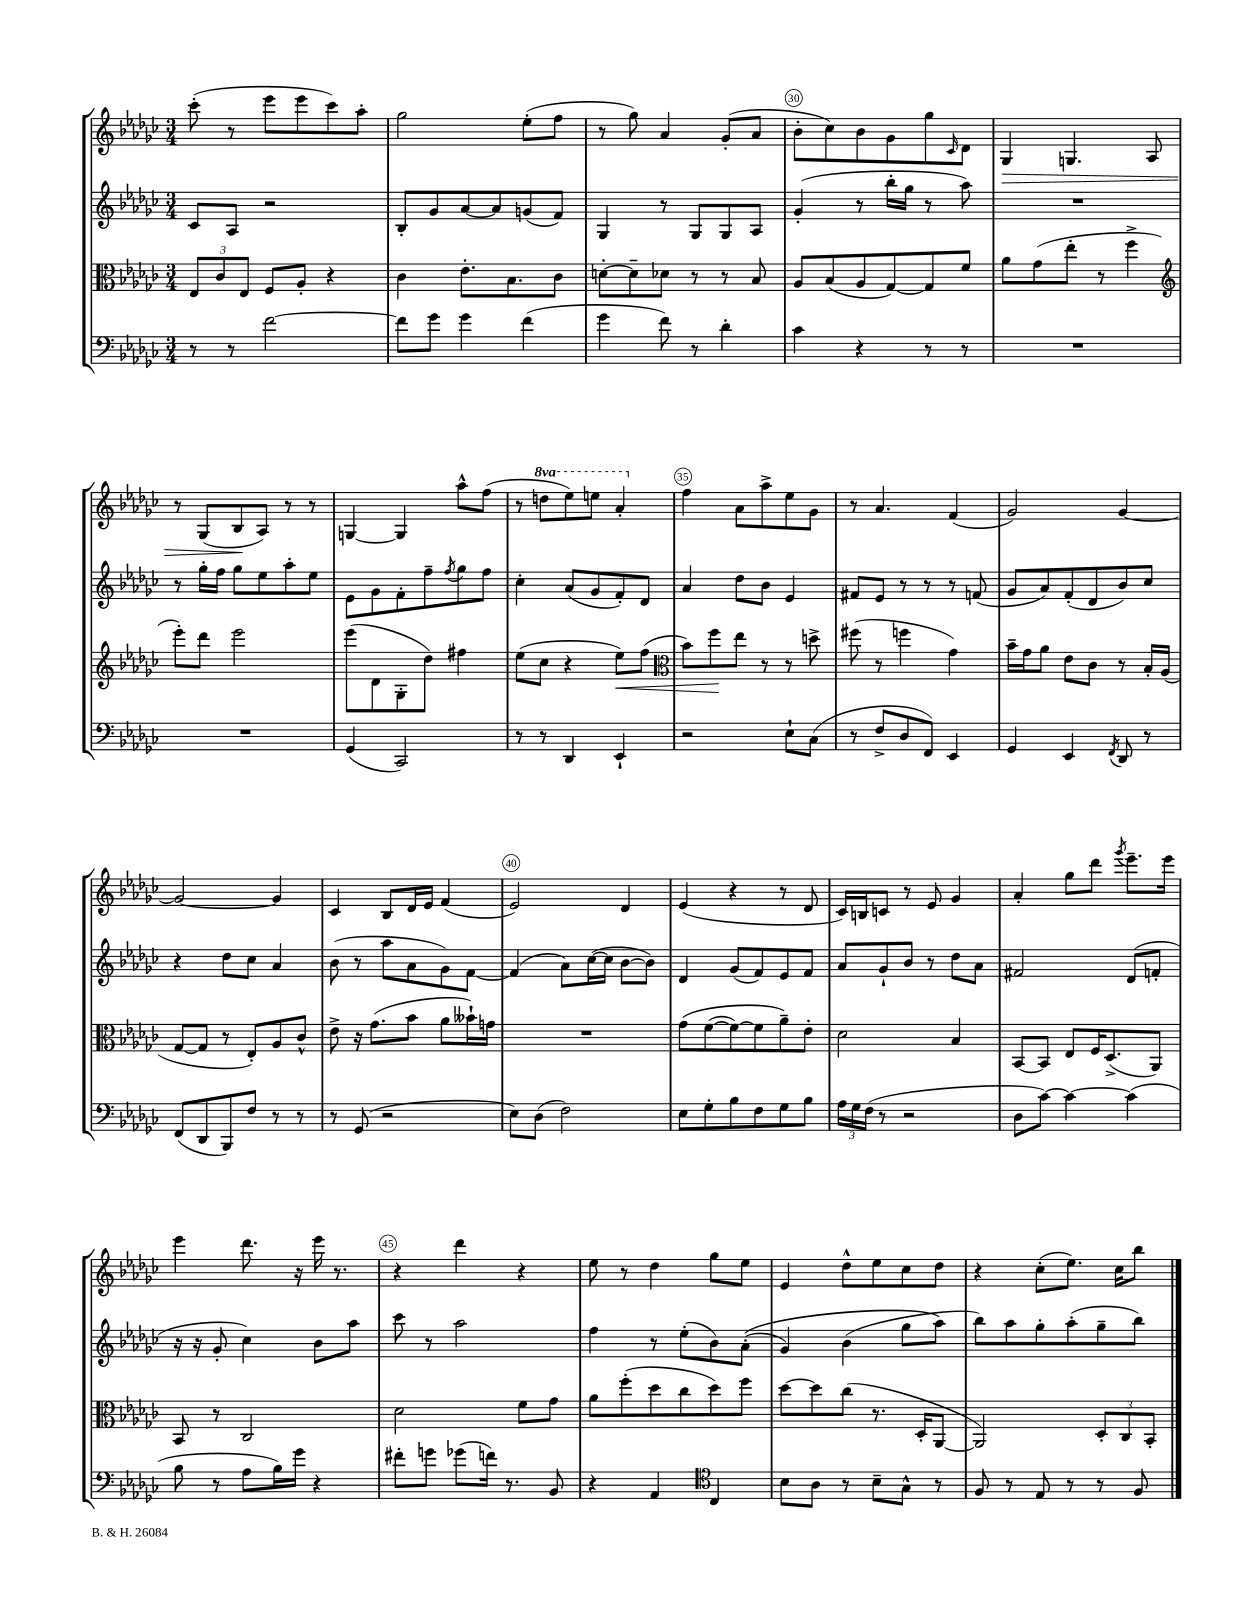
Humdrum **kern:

**kern	**kern	**kern	**kern
*staff4	*staff3	*staff2	*staff1
*clefF4	*clefC3	*clefG2	*clefG2
*k[b-e-a-d-g-c-]	*k[b-e-a-d-g-c-]	*k[b-e-a-d-g-c-]	*k[b-e-a-d-g-c-]
*M3/4	*M3/4	*M3/4	*M3/4
8r	12E-	8c-	(8ccc-'
.	12c-	.	.
8r	.	8A-	8r
.	12E-	.	.
[2f	8F	2r	8eee-
.	8A-'	.	8eee-
.	4r	.	8ccc-)
.	.	.	8aa-'
=	=	=	=
8f]	4c-	8B-'	2gg-
8g-	.	8g-	.
4g-	8.e-'	[8a-	.
.	.	8a-]	.
.	8.B-	.	.
(4f	.	(8g	(8ee-'
.	8c-	8f)	8ff
=	=	=	=
4g-	[8d'	4G-	8r
.	8d~]	.	8gg-)
8f)	8d-	8r	4a-
8r	8r	8G-	.
4d-'	8r	8G-	(8g-'
.	8B-	8A-	8a-
=	=	=	=
4c-	8A-	(4g-'	8b-'
.	(8B-	.	8cc-)
4r	8A-	8r	8b-
.	[8G-)	16bb-'	8g-
.	.	16gg-	.
8r	8G-]	8r	8gg-
.	.	.	16qqc-
8r	8f	8aa-)	8d-
=	=	=	=
2.r	8a-	2.r	4G-
.	(8g-	.	.
.	8ee-'	.	4.G
.	8r	.	.
.	4ff^	.	.
.	.	.	8A-
=	=	=	=
*	*clefG2	*	*
2.r	8eee-')	8r	8r
.	8ddd-	16gg-'	(8G-
.	.	16ff	.
.	2eee-	8gg-	8B-
.	.	8ee-	8A-)
.	.	8aa-'	8r
.	.	8ee-	8r
=	=	=	=
(4GG-	(8eee-	8e-	[4G
.	8d-	8g-	.
2CC-)	8G-'	8f'	4G]
.	8dd-)	8ff~	.
.	.	8qff	.
.	4ff#	8gg-	8aa-^^
.	.	8ff	(8ff
=	=	=	=
8r	(8ee-	4cc-'	8r
8r	8cc-	.	8ddd
4DD-	4r	(8a-	8eee-)
.	.	8g-	8eee
4EE-`	8ee-)	8f')	4aa-'
.	(8ff	8d-	.
=	=	=	=
*	*clefC3	*	*
2r	8b-)	4a-	4ff
.	8ff	.	.
.	8ee-	8dd-	8a-
.	8r	8b-	8aa-^
8E-`	8r	4e-	8ee-
(8C-	8dd^	.	8g-
=	=	=	=
8r	(8ff#	8f#	8r
8F^	8r	8e-	4.a-
8D-	4ff	8r	.
8FF)	.	8r	.
4EE-	4g-)	8r	(4f
.	.	(8f	.
=	=	=	=
4GG-	16b-~	8g-	2g-)
.	16g-	.	.
.	8a-	8a-)	.
4EE-	8e-	(8f'	.
.	8c-	8d-	.
8qFF	.	.	.
8DD-	8r	8b-)	[4g-
8r	16B-'	8cc-	.
.	(16A-	.	.
=	=	=	=
(8FF	[8G-	4r	2g-_
8DD-	8G-]	.	.
8BBB-)	8r	8dd-	.
8F	8E-')	8cc-	.
8r	8A-	4a-	4g-]
8r	8c-^^	.	.
=	=	=	=
8r	8e-^	(8b-	4c-
(8GG-	16r	8r	.
.	(8.g-	.	.
2r	.	8aa-	8B-
.	8b-	8a-	16d-
.	.	.	16e-
.	8a-	8g-)	(4f
.	16b--`)	[8f	.
.	16g	.	.
=	=	=	=
8E-)	2.r	(4f]	2e-)
(8D-	.	.	.
2F)	.	8a-)	.
.	.	([16cc-	.
.	.	16cc-]	.
.	.	[8b-	4d-
.	.	8b-])	.
=	=	=	=
8E-	&(8g-	4d-	(4e-
8G-'	([8f	.	.
8B-	8f_)	(8g-	4r
8F	8f]	8f)	.
8G-	8a-~&)	8e-	8r
8B-	8e-'	8f	8d-
=	=	=	=
24A-	2d-	8a-	16c-)
24G-	.	.	.
.	.	.	16B
(24F	.	.	.
8r	.	8g-`	8c
2r	.	8b-	8r
.	.	8r	8e-
.	4B-	8dd-	4g-
.	.	8a-	.
=	=	=	=
8D-	[8BB-	2f#	4a-'
[8c-)	8BB-]	.	.
4c-_	8E-	.	8gg-
.	16F	.	8ddd-
.	(8.D-^	.	.
.	.	.	8qggg-
(4c-]	.	(8d-	8.eee-~
.	8AA-)	8f'	.
.	.	.	16eee-
=	=	=	=
8B-	8BB-	16r	4eee-
.	.	16r	.
8r	8r	8g-'	.
8A-	2C-	4cc-)	8.ddd-
16B-)	.	.	.
16g-	.	.	16r
4r	.	8b-	16eee-
.	.	.	8.r
.	.	8aa-	.
=	=	=	=
8f#'	2d-	8ccc-	4r
8g	.	8r	.
(8g-	.	2aa-	4ddd-
16f)	.	.	.
8.r	.	.	.
.	8f	.	4r
8BB-	8g-	.	.
=	=	=	=
4r	8a-	4ff	8ee-
.	(8ff'	.	8r
4AA-	8dd-	8r	4dd-
.	8cc-	(8ee-'	.
*clefC4	*	*	*
4C-	8dd-)	8b-)	8gg-
.	8ff	&((8a-'	8ee-
=	=	=	=
8B-	[8dd-	4g-)	4e-
8A-	8dd-]	.	.
8r	(8cc-	(4b-	8dd-^^
8B-~	8.r	.	8ee-
8G-^^	.	8gg-	8cc-
.	16D-'	.	.
8r	[8AA-	8aa-&)	8dd-
=	=	=	=
8F	2AA-])	8bb-)	4r
8r	.	8aa-	.
8E-	.	8gg-'	(8cc-'
8r	.	(8aa-'	8.ee-)
8r	12D-'	8gg-~	.
.	.	.	16cc-
.	12C-	.	.
8F	.	8bb-)	8bb-
.	12BB-'	.	.
==	==	==	==
*-	*-	*-	*-
